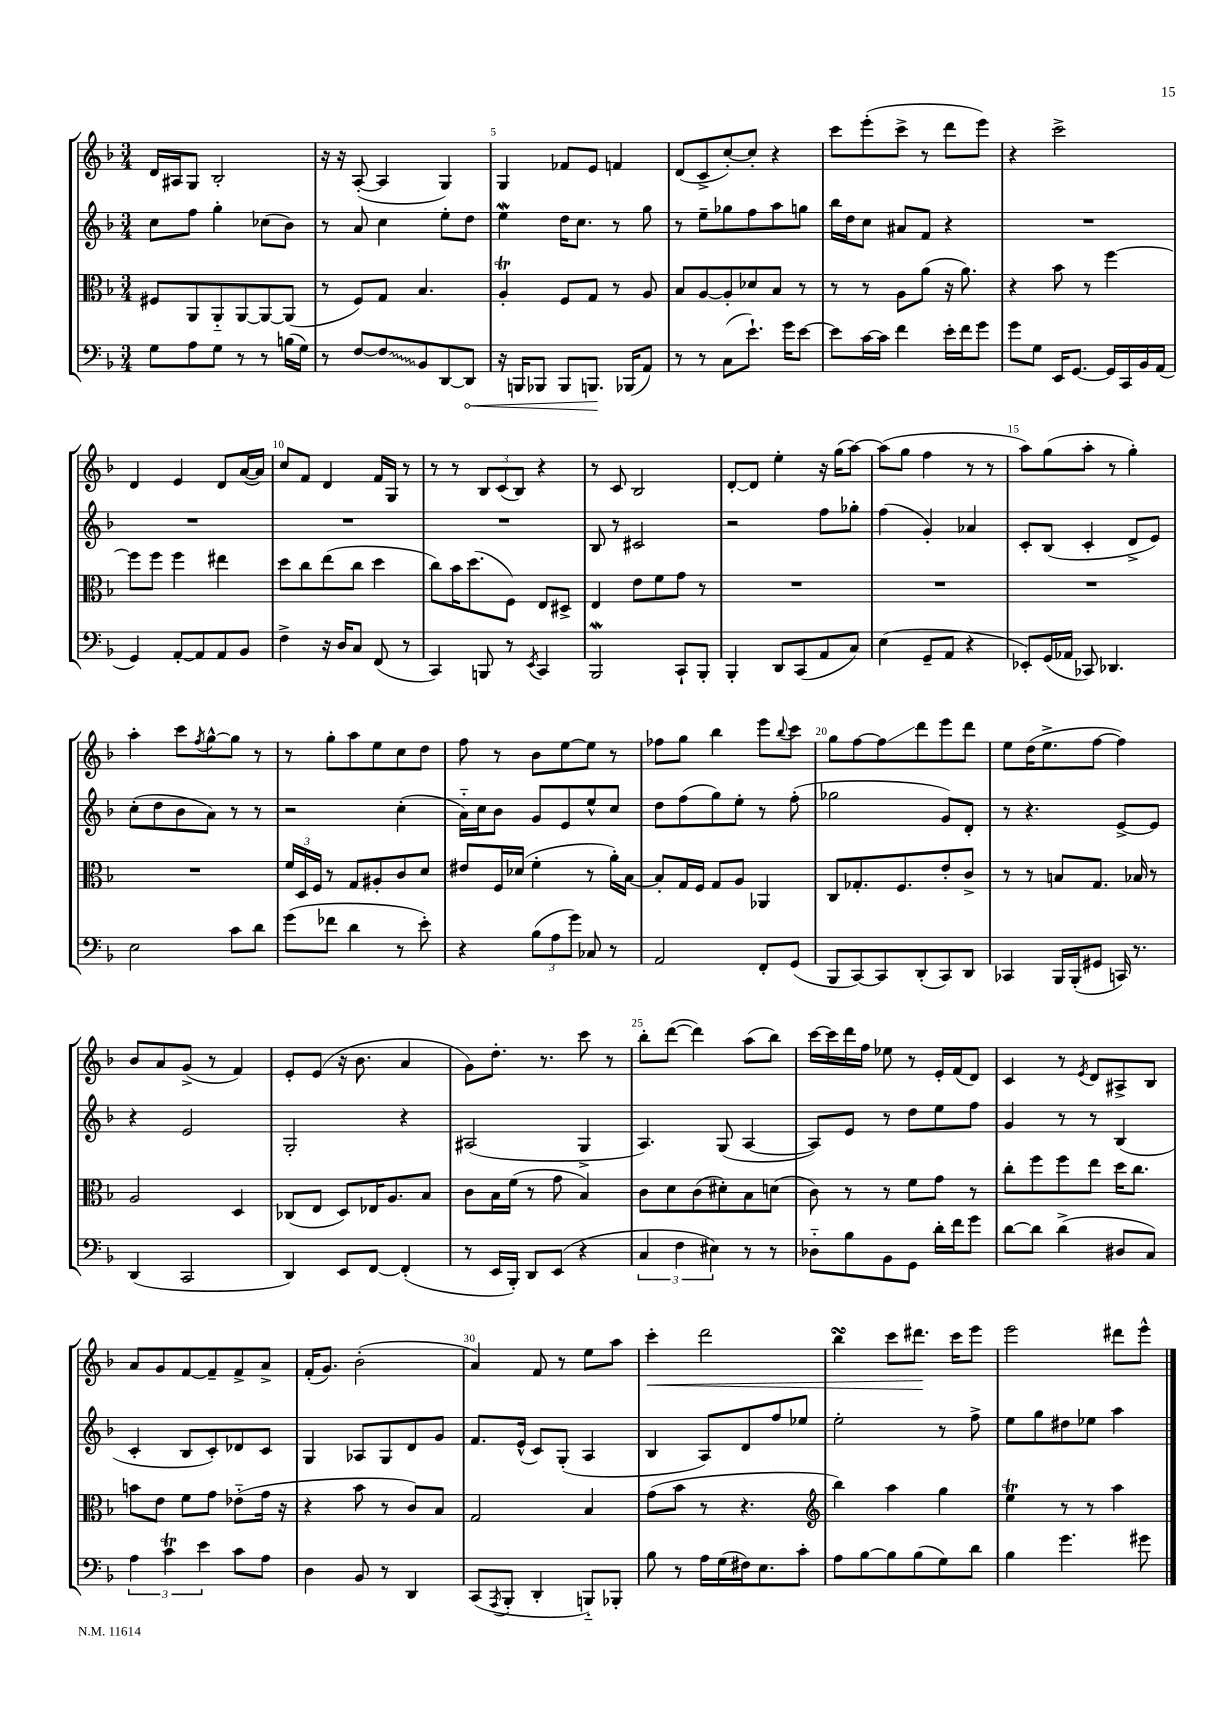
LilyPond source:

<<
\new StaffGroup <<
\new Staff = "s0" {
    \clef treble \key f \major \numericTimeSignature \time 3/4
    d'16 ais16 g8 bes2-. |
    r16 r16 a8~-.( a4 g4) |
    g4 fes'8 e'8 f'4 |
    d'8( c'8-> c''8~-.) c''8-. r4 |
    c'''8 e'''8-.( c'''8-> r8 d'''8 e'''8) |
    r4 c'''2-> |
    d'4 e'4 d'8 a'16~( a'16) |
    c''8 f'8 d'4 f'16 g16 r8 |
    r8 r8 \tuplet 3/2 { bes8 c'8( bes8) } r4 |
    r8 c'8 bes2 |
    d'8~-. d'8 e''4-. r16 g''16( a''8~) |
    a''8( g''8 f''4 r8 r8 |
    a''8) g''8( a''8-. r8 g''4-.) |
    a''4-. c'''8 \acciaccatura { f''8 } g''8~-^ g''8 r8 |
    r8 g''8-. a''8 e''8 c''8 d''8 |
    f''8 r8 bes'8 e''8~ e''8 r8 |
    fes''8 g''8 bes''4 e'''8 \appoggiatura { bes''8 } c'''8 |
    g''8 f''8~ f''8\glissando d'''8 e'''8 d'''8 |
    e''8 d''16( e''8.-> f''8~ f''4) |
    bes'8 a'8 g'8->( r8 f'4) |
    e'8-. e'8( r16 bes'8. a'4 |
    g'8) d''8.-. r8. c'''8 r8 |
    bes''8-. d'''8~( d'''4) a''8( bes''8) |
    c'''16~ c'''16 d'''16 f''16 ees''8 r8 e'16-. f'16( d'8) |
    c'4 r8 \acciaccatura { e'8 } d'8 ais8-> bes8 |
    a'8 g'8 f'8~ f'8-- f'8-> a'8-> |
    f'16-.( g'8.) bes'2-.( |
    a'4) f'8 r8 e''8 a''8 |
    c'''4-.\< d'''2 |
    bes''4\turn c'''8 dis'''8.\! c'''16 e'''8 |
    e'''2 dis'''8 e'''8-^ \bar "|." |
}
\new Staff = "s1" {
    \clef treble \key f \major \numericTimeSignature \time 3/4
    c''8 f''8 g''4-. ces''8( bes'8) |
    r8 a'8 c''4 e''8-. d''8 |
    e''4\mordent d''16 c''8. r8 g''8 |
    r8 e''8-- ges''8 f''8 a''8 g''8 |
    bes''16 d''16 c''8 ais'8 f'8 r4 |
    R2. |
    R2. |
    R2. |
    R2. |
    bes8 r8 cis'2 |
    r2 f''8 ges''8-. |
    f''4( g'4-.) aes'4 |
    c'8-. bes8( c'4-. d'8-> e'8) |
    c''8-.( d''8 bes'8 a'8) r8 r8 |
    r2 c''4-.( |
    a'16-_) c''16 bes'8 g'8 e'8 e''8-^ c''8 |
    d''8 f''8( g''8) e''8-. r8 f''8-.( |
    ges''2 g'8) d'8-. |
    r8 r4. e'8~-> e'8 |
    r4 e'2 |
    g2-. r4 |
    ais2( g4-> |
    a4.) g8( a4~ |
    a8) e'8 r8 d''8 e''8 f''8 |
    g'4 r8 r8 bes4( |
    c'4-. bes8 c'8-.) des'8 c'8 |
    g4 aes8 g8 d'8 g'8 |
    f'8. e'16-^( c'8) g8-.( a4 |
    bes4 a8) d'8 f''8 ees''8 |
    e''2-. r8 f''8-> |
    e''8 g''8 dis''8 ees''8 a''4 \bar "|." |
}
\new Staff = "s2" {
    \clef alto \key f \major \numericTimeSignature \time 3/4
    fis8 a,8 a,8-_ a,8~ a,8~ a,8( |
    r8 f8) g8 bes4. |
    a4-.\trill f8 g8 r8 a8 |
    bes8 a8~ a8-. des'8 bes8 r8 |
    r8 r8 a8 a'8( r16 a'8.) |
    r4 bes'8 r8 f''4~ |
    f''8 f''8 f''4 eis''4 |
    d''8 c''8 e''8( c''8 d''4 |
    c''8) bes'16 d''8.( f8) e8 dis8-> |
    e4 e'8 f'8 g'8 r8 |
    R2. |
    R2. |
    R2. |
    R2. |
    \tuplet 3/2 { f'16 d16 f16 } r8 g8 ais8-. c'8 d'8 |
    eis'8 f16 des'16( f'4-. r8 a'16-.) bes16~ |
    bes8-. g16 f16 g8 a8 aes,4 |
    c8 ges8.-. f8. e'8-. c'8-> |
    r8 r8 b8 g8. bes16 r8 |
    a2 d4 |
    ces8( e8 d8) ees16 a8. bes8 |
    c'8 bes16 f'16( r8 g'8 bes4) |
    c'8 d'8 c'8( dis'8-.) bes8 d'8( |
    c'8) r8 r8 f'8 g'8 r8 |
    c''8-. f''8 f''8 e''8 d''16 c''8. |
    b'8 e'8 f'8 g'8 ees'8-_( g'16 r16 |
    r4 bes'8 r8 c'8) bes8 |
    g2 bes4 |
    g'8( bes'8 r8 r4. |
    \clef treble bes''4) a''4 g''4 |
    e''4\trill r8 r8 a''4 \bar "|." |
}
\new Staff = "s3" {
    \clef bass \key f \major \numericTimeSignature \time 3/4
    g8 a8 g8 r8 r8 b16( g16) |
    r8 f8~ \once \override Glissando.style = #'zigzag f8\glissando bes,8 d,8~ \once \override Hairpin.circled-tip = ##t d,8\< |
    r16 b,,16 bes,,8 bes,,8 b,,8.\! bes,,16( a,8) |
    r8 r8 c8( e'8.-!) g'16 e'8~ |
    e'8 c'16~ c'16 f'4 e'16-. f'16 g'8 |
    g'8 g8 e,16 g,8.~ g,16 c,16 bes,16 a,16( |
    g,4) a,8~-. a,8 a,8 bes,8 |
    f4-> r16 d16 c8 f,8( r8 |
    c,4) b,,8 r8 \acciaccatura { e,8 } c,4 |
    bes,,2\mordent c,8-! bes,,8-. |
    bes,,4-. d,8 c,8( a,8 c8) |
    e4( g,8-- a,8 r4 |
    ees,8-.) g,16( aes,16 ces,8) des,4. |
    e2 c'8 d'8 |
    g'8( fes'8 d'4 r8 e'8-.) |
    r4 \tuplet 3/2 { bes8( a8 g'8) } ces8 r8 |
    a,2 f,8-. g,8( |
    bes,,8 c,8~) c,8 d,8-.( c,8) d,8 |
    ces,4 bes,,16 bes,,16-.( gis,8 c,16) r8. |
    d,4( c,2 |
    d,4) e,8 f,8~ f,4-.( |
    r8 e,16 bes,,16-.) d,8 e,8( r4 |
    \tuplet 3/2 { c4 f4 eis4) } r8 r8 |
    des8-_ bes8 bes,8 g,8 d'16-. f'16 g'8 |
    d'8~ d'8 d'4->( dis8 c8) |
    \tuplet 3/2 { a4 c'4\trill e'4 } c'8 a8 |
    d4 bes,8 r8 d,4 |
    c,8( \acciaccatura { a,,8 } bes,,8-. d,4-. b,,8-_) bes,,8-. |
    bes8 r8 a16 g16( fis16) e8. c'8-. |
    a8 bes8~ bes8 bes8( g8) d'8 |
    bes4 g'4. gis'8 \bar "|." |
}
>>
>>
\layout { \context { \Score currentBarNumber = #3 \override BarNumber.break-visibility = ##(#f #t #t) barNumberVisibility = #(every-nth-bar-number-visible 5) } }
